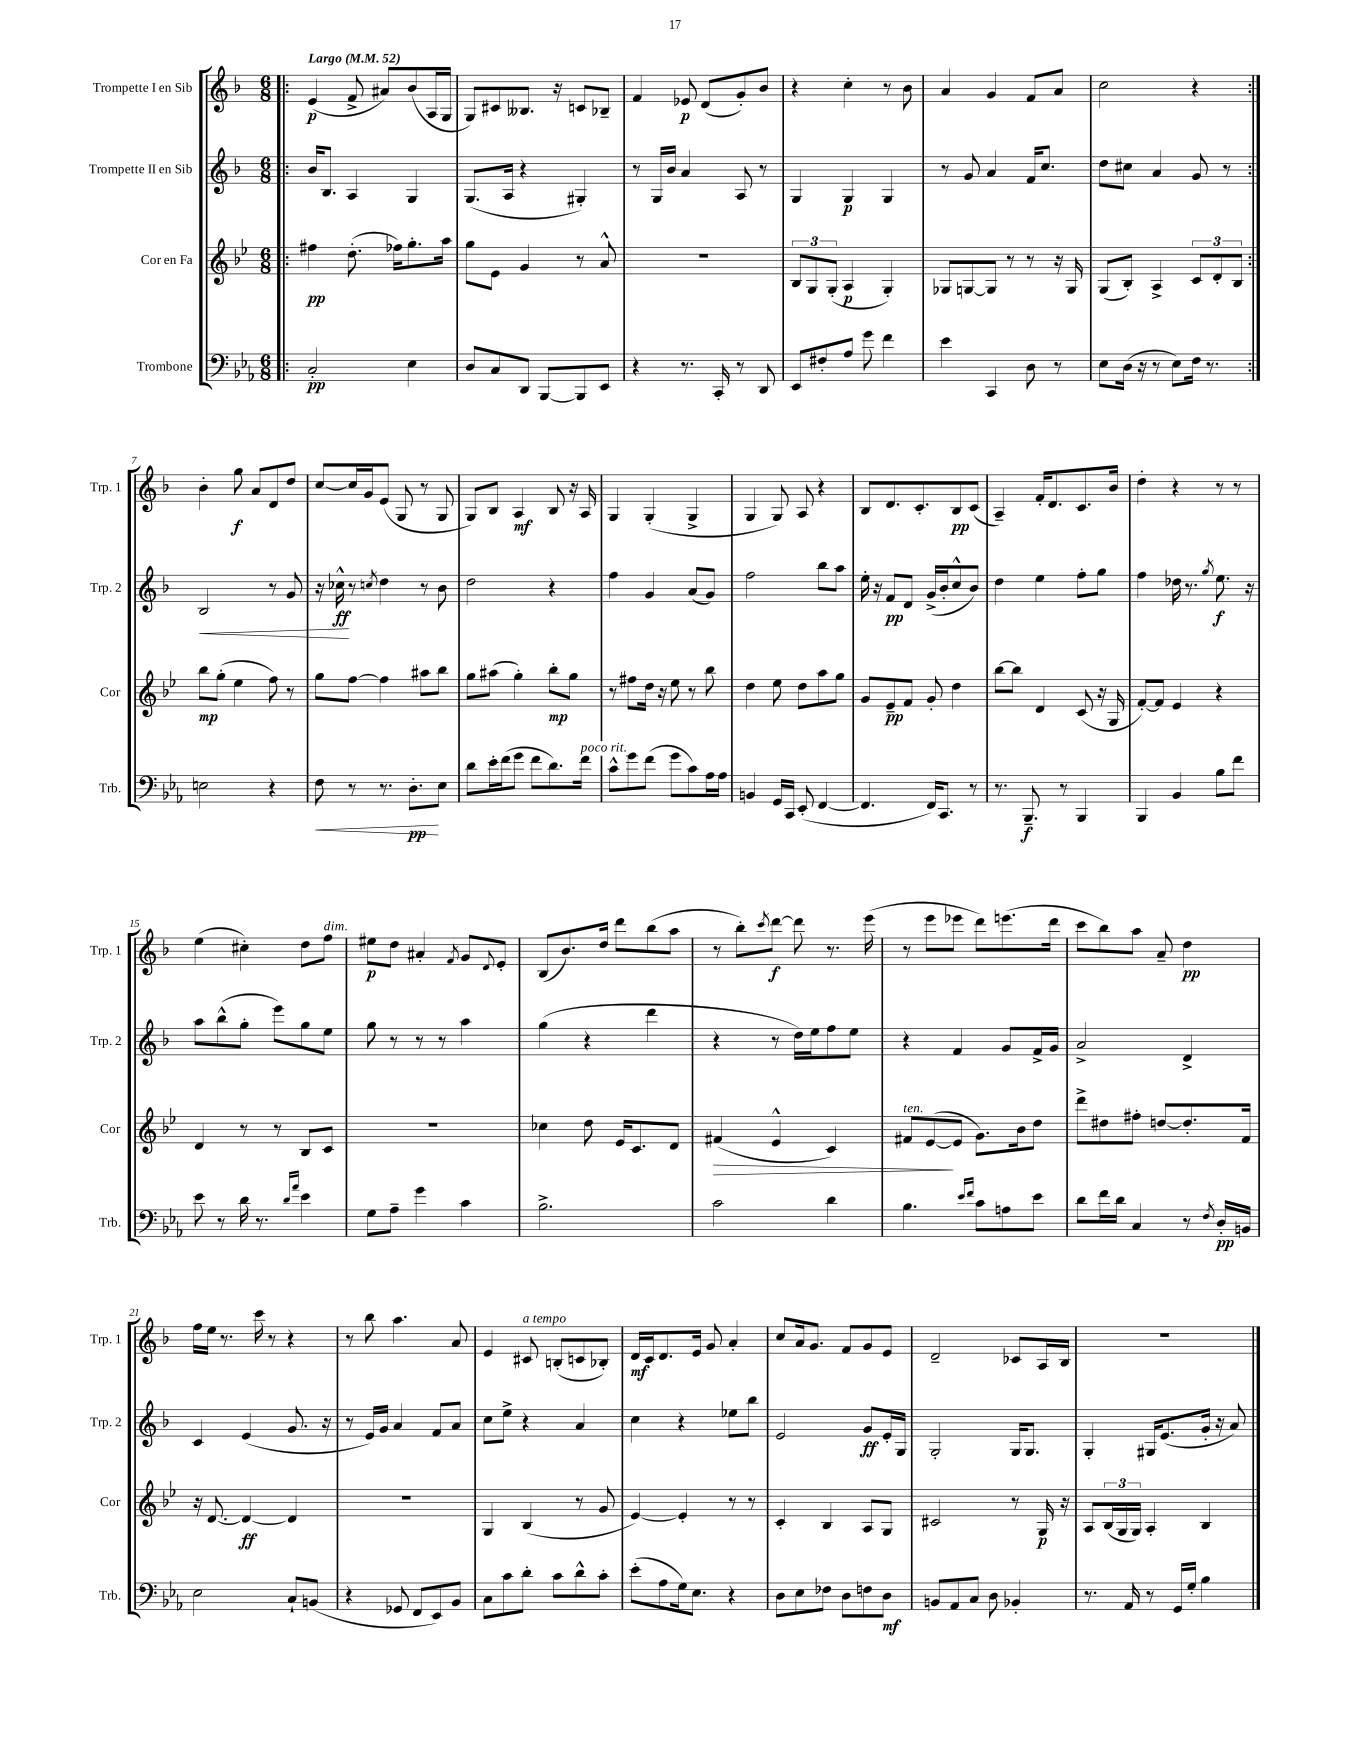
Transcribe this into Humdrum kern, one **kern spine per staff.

**kern	**kern	**kern	**kern
*staff4	*staff3	*staff2	*staff1
*clefF4	*clefG2	*clefG2	*clefG2
*k[b-e-a-]	*k[b-e-]	*k[b-]	*k[b-]
*M6/8	*M6/8	*M6/8	*M6/8
*MM52	*MM52	*MM52	*MM52
=!|:	=!|:	=!|:	=!|:
2C'/	4ff#\	16b-/LK	(4e/
.	.	8.B-/J	.
.	(8.dd'\	4A/	8f^/
.	.	.	8a#/L)
.	16ff-\LK)	.	.
4E-\	8.gg'\	4G/	(8b-/
.	.	.	16A/L
.	16aa\Jk	.	16G/JJ
=	=	=	=
8D/L	8gg\L	(8.G/L	8G/L)
8C/	8e-\J	.	8c#/
.	.	16A/Jk	.
8DD/J	4g/	4r	8.B--/J
[8BBB-/L	.	.	.
.	.	.	16r
8BBB-/]	8r	4G#'/)	8c/L
8EE-/J	8a^^/	.	8B-~/J
=	=	=	=
4r	2.r	8r	4f/
.	.	16G/LL	.
.	.	16b-/JJ	.
8.r	.	4a/	8e-/
.	.	.	(8d/L
16CC'/	.	.	.
8r	.	8A/	8g'/)
8DD/	.	8r	8b-/J
=	=	=	=
8EE-/L	12B-/L	4G/	4r
.	12G/	.	.
8F#'/	.	.	.
.	(12G'/J	.	.
8A-/J	4A/	4G/	4cc'\
8g\	.	.	.
4f\	4G'/)	4G/	8r
.	.	.	8b-\
=	=	=	=
4e-\	8G-/L	8r	4a/
.	[8G/	8g/	.
4CC/	8G/]J	4a/	4g/
.	8r	.	.
8D\	8r	16f/LK	8f/L
.	.	8.cc/J	.
8r	16r	.	8a/J
.	16G/	.	.
=	=	=	=
8E-\L	(8G/L	8dd\L	2cc\
(16D\Jk	8B-'/J)	8cc#\J	.
16r	.	.	.
8r	4A^/	4a/	.
8E-\L)	.	.	.
16F\Jk	12c/L	8g/	4r
8.r	.	.	.
.	12d'/	.	.
.	.	8r	.
.	12B-/J	.	.
=:|!	=:|!	=:|!	=:|!
2E\	8bb-\L	2B-/	4b-'\
.	(8gg'\J	.	.
.	4ee-\	.	8gg\
.	.	.	8a/L
4r	8ff\)	8r	8d/
.	8r	8g/	8dd/J
=	=	=	=
8F\	8gg\L	16r	[8cc/L
.	.	16cc-^^\	.
8r	[8ff\J	8r	16cc/]L
.	.	.	16g/J
.	.	8qcc/	.
8.r	4ff\]	4dd\	(8e/J
.	.	.	8G/
8.D'\L	.	.	.
.	8aa#\L	8r	8r
8E-\J	8bb-\J	8b-\	8G/
=	=	=	=
8d\L	8gg\L	2dd\	8G/L)
16e-'\L	(8aa#\J	.	8B-/J
(16f\J	.	.	.
8g\J	4gg'\)	.	4A/
8f\L	.	.	.
8.d\)	8bb-'\L	4r	8B-/
.	8gg\J	.	16r
16f\Jk	.	.	16A/
=	=	=	=
8c^^\L	8r	4ff\	4G/
8g\	8ff#\L	.	.
(8f\J	16dd\Jk	4g/	(4G'/
.	16r	.	.
8g\L	8ee-\	.	.
8c\)	8r	(8a/L	4G^/
16A-\L	8bb-\	8g/J)	.
16A-\JJ	.	.	.
=	=	=	=
4BB/	4dd\	2ff\	4G/
16GG/LL	8ee-\	.	8G/)
16CC/JJ	.	.	.
(8EE-'/	8dd\L	.	8A/
[4FF/	8aa\	8bb-\L	4r
.	8gg\J	8aa\J	.
=	=	=	=
4.FF/]	8g/L	16ee'\	8B-/L
.	.	16r	.
.	8e-~/	8f/L	8.d/
.	8f/J	8d/J	.
.	.	.	8.c'/
16FF/LK)	8g'/	(16g^/LL	.
8.CC/J	.	16b-'/J	.
.	4dd\	8cc^^/	8B-/
8r	.	8b-/J)	(8c/J
=	=	=	=
8.r	[8bb-\L	4dd\	4A~/)
.	8bb-\]J	.	.
8.BBB-~/	.	.	.
.	4d/	4ee\	16f'/LK
.	.	.	8.d/
8r	.	.	.
4BBB-/	(8c/	8ff'\L	8.c/
.	16r	8gg\J	.
.	16G/	.	16b-/Jk
=	=	=	=
4BBB-/	[8f'/L)	4ff\	4dd'\
.	8f/]J	.	.
4BB-/	4e-/	16dd-\	4r
.	.	8.r	.
.	.	8qgg/	.
8B-\L	4r	8.ee\	8r
8f\J	.	.	8r
.	.	16r	.
=	=	=	=
8e-\	4d/	8aa\L	(4ee\
8r	.	(8bb-^^\	.
16d\	8r	8gg'\J	4cc#'\)
8.r	.	.	.
.	8r	8eee\L)	.
16qqd/LL	.	.	.
16qqa-/JJ	.	.	.
4e-\	8B-/L	8gg\	8dd\L
.	8c/J	8ee\J	8ff\J
=	=	=	=
8G\L	2.r	8gg\	8ee#\L
8A-~\J	.	8r	8dd\J
4g\	.	8r	4a#'/
.	.	8r	.
.	.	.	8qf/
4c\	.	4aa\	8g/L
.	.	.	8qqd/
.	.	.	8e'/J
=	=	=	=
2.B-^\	4cc-\	(4gg\	(8B-/L
.	.	.	8.b-/)
.	8dd\	4r	.
.	.	.	16dd/Jk
.	16e-/LK	.	8ddd\L
.	8.c/	.	.
.	.	4ddd\	(8bb-\
.	8d/J	.	8aa\J
=	=	=	=
2c\	(4f#/	4r	8r
.	.	.	8bb-'\L)
.	.	.	8qccc/
.	4e-^^/	8r	[8ddd\J
.	.	16dd\LL)	8ddd\]
.	.	16ee\J	.
4d\	4c/)	8ff\	8.r
.	.	8ee\J	.
.	.	.	(16eee\
=	=	=	=
4.B-\	8f#/L	4r	8r
.	([8e-/	.	8eee\L
.	8e-/]J	4f/	8eee-\J
16qqe-/LL	.	.	.
16qqf/JJ	.	.	.
8c\L	8.g\L)	.	8ddd\L)
8A\	.	8g/L	(8.eee\
.	16b-\k	.	.
8e-\J	8dd\J	16f^/L	.
.	.	16g/JJ	16ddd\Jk
=	=	=	=
8d\L	8ddd^\L	2a^/	8ccc\L
16f\L	8dd#\	.	8bb-\)
16d\JJ	.	.	.
4C/	8ff#'\J	.	8aa\J
.	[8dd/L	.	8a~/
8r	8.dd'/]	4d^/	4dd\
8qF/	.	.	.
16D'/LL	.	.	.
16BB/JJ	16f/Jk	.	.
=	=	=	=
2E-\	16r	4c/	16ff\LL
.	[8.d/	.	16ee\JJ
.	.	.	8.r
.	4d/_	(4e/	.
.	.	.	16ccc\
.	.	.	8r
8C`/L	4d/]	8.g/	4r
(8BB/J	.	.	.
.	.	16r	.
=	=	=	=
4r	2.r	8r	8r
.	.	16e/LL)	8bb-\
.	.	16g/JJ	.
8GG-/	.	4a/	4.aa\
8FF/L	.	.	.
8EE-/)	.	8f/L	.
8BB-/J	.	8a/J	8a/
=	=	=	=
8C\L	4G/	8cc\L	4e/
8c\	.	8ee^\J	.
8d'\J	(4B-/	4r	8c#/
8c\L	.	.	(8B'/L
8d^^\	8r	4a/	8c/
8c'\J	8g/	.	8B-'/J)
=	=	=	=
(8e-'\L	[4e-/)	4cc\	16d/LL
.	.	.	16c/J
8A-\	.	.	8.d/
16G\k)	4e-'/]	4r	.
8.E-\J	.	.	16e/Jk
.	.	.	8g/
4r	8r	8ee-\L	4a'/
.	8r	8bb-\J	.
=	=	=	=
8D\L	4c'/	2e/	8cc/L
8E-\	.	.	16a/k
.	.	.	8.g/J
8F-\J	4B-/	.	.
8D\L	.	.	8f/L
8F\	8A/L	8g/L	8g/
8D\J	8G/J	16e'/L	8e/J
.	.	16G/JJ	.
=	=	=	=
8BB/L	2c#/	2G'/	2d~/
8AA-/	.	.	.
8C/J	.	.	.
8D\	.	.	.
4BB-'/	8r	16G/LK	8c-/L
.	.	8.G/J	.
.	16G/	.	16A/L
.	16r	.	16B-/JJ
=	=	=	=
8.r	8A/L	4G'/	2.r
.	(24B-/L	.	.
.	24G/	.	.
16AA-/	.	.	.
.	24G/JJ)	.	.
8r	4A'/	16G#/LK	.
.	.	(8.e/	.
16GG/LL	.	.	.
16G'/JJ	.	.	.
4B-\	4B-/	16g'/Jk	.
.	.	16r	.
.	.	8a/)	.
==	==	==	==
*-	*-	*-	*-
